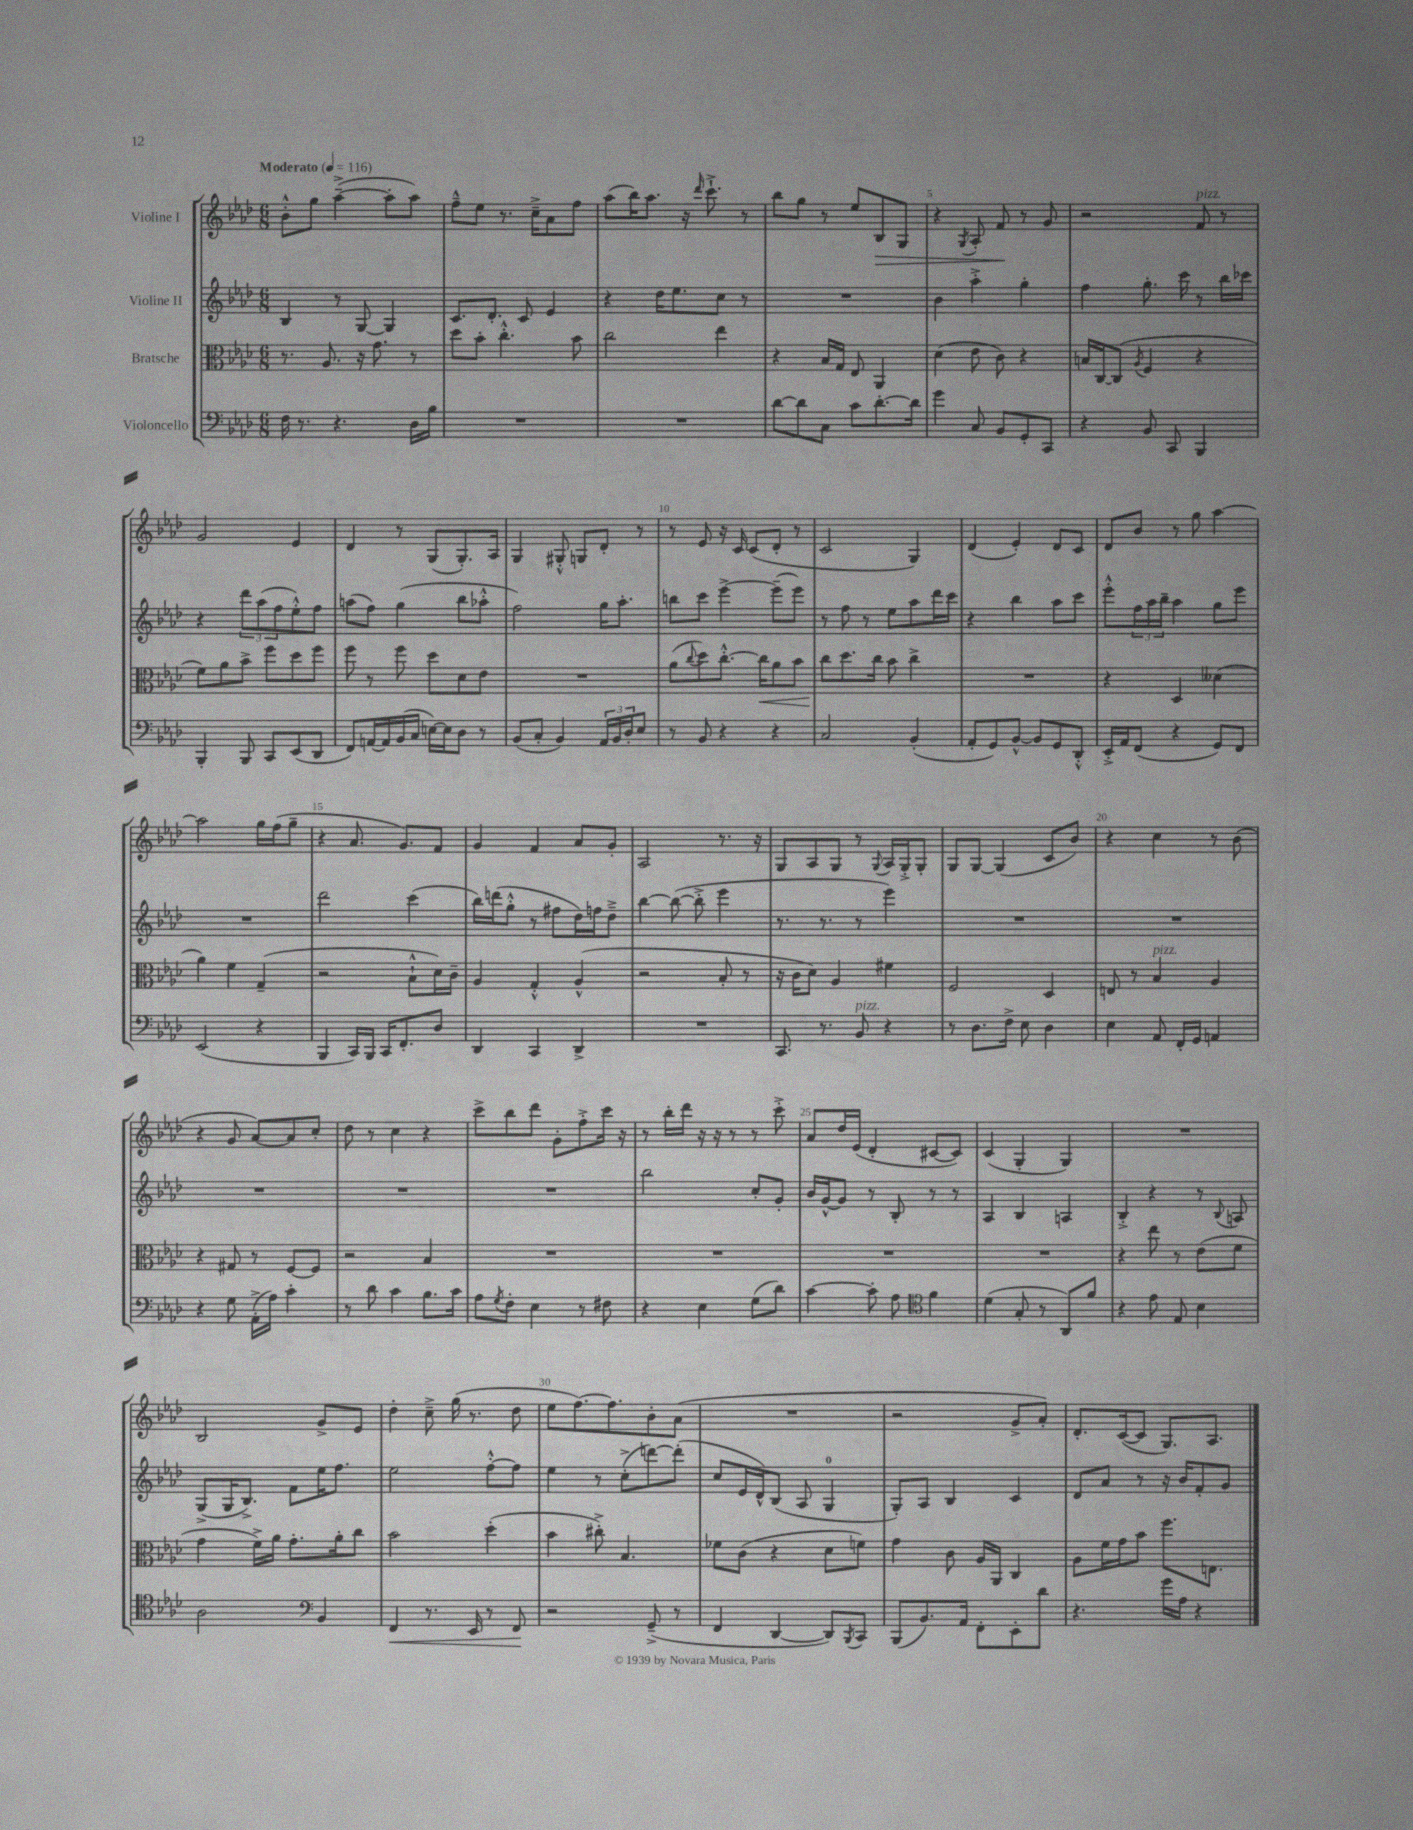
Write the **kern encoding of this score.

**kern	**dynam	**kern	**dynam	**kern	**kern	**dynam
*part4	*part4	*part3	*part3	*part2	*part1	*part1
*staff4	*staff4	*staff3	*staff3	*staff2	*staff1	*staff1
*I"Violoncello	*	*I"Bratsche	*	*I"Violine II	*I"Violine I	*
*clefF4	*	*clefC3	*	*clefG2	*clefG2	*
*k[b-e-a-d-]	*	*k[b-e-a-d-]	*	*k[b-e-a-d-]	*k[b-e-a-d-]	*
*M6/8	*	*M6/8	*	*M6/8	*M6/8	*
*MM116	*	*MM116	*	*MM116	*MM116	*
=1	=1	=1	=1	=1	=1	=1
!	!	!	!	!	!LO:TX:a:B:t=Moderato	!
16F\	.	8.r	.	4B-/	8b-'^^\L	.
8.r	.	.	.	.	.	.
.	.	.	.	.	8gg\J	.
.	.	8.A-/	.	.	.	.
4.r	.	.	.	8r	([4aa-~^\	.
.	.	16r	.	[8G/	.	.
.	.	8.g\	.	.	.	.
.	.	.	.	4G/]	8aa-'\L]	.
16D-\LL	.	8r	.	.	8aa-\J)	.
16B-\JJ	.	.	.	.	.	.
=2	=2	=2	=2	=2	=2	=2
2.r	.	8dd-\L	.	8.c/L	8ff~^^\L	.
.	.	8b-'\J	.	.	8ee-\J	.
.	.	.	.	8.d-'/J	.	.
.	.	4.cc'^^\	.	.	8.r	.
.	.	.	.	8c/	.	.
.	.	.	.	.	16cc~^\KL	.
.	.	.	.	4e-/	8a-\	.
.	.	8b-\	.	.	8ff\J	.
=3	=3	=3	=3	=3	=3	=3
2.r	.	2cc\	.	4r	(8aa-\L	.
.	.	.	.	.	16bb-\K)	.
.	.	.	.	.	8.aa-\J	.
.	.	.	.	16dd-\KL	.	.
.	.	.	.	8.ee-\	.	.
.	.	.	.	.	16r	.
.	.	.	.	.	16qqddd-/	.
.	.	.	.	.	8.ccc`^\	.
.	.	4ee-\	.	8cc\J	.	.
.	.	.	.	8r	8r	.
=4	=4	=4	=4	=4	=4	=4
[8d-\L	.	4r	.	2.r	8bb-\L	.
8d-\]	.	.	.	.	8gg\J	.
8C\J	.	16B-/LL	.	.	8r	.
.	.	16G/JJ	.	.	.	.
8c\L	.	8E-/	.	.	8ee-/L	.
!	!	!	!	!	!	!LO:HP:b
[8.d-'\	.	4AA-/	.	.	8B-/	>
.	.	.	.	.	8G/J	.
16d-\Jk]	.	.	.	.	.	.
=5	=5	=5	=5	=5	=5	=5
4g\	.	(4d-\	.	4b-\	4r	.
.	.	.	.	.	8qG/	.
8C/	.	8e-\	.	4aa-'^\	8A-'/	.
8BB-/L	.	8c\)	.	.	8f/	.
8GG'/	.	4r	.	4gg'\	8r	]
8CC/J	.	.	.	.	8g/	.
=6	=6	=6	=6	=6	=6	=6
4r	.	16Bn/LL	.	4ff\	2r	.
.	.	[16C/J	.	.	.	.
.	.	(8C/J]	.	.	.	.
.	.	8qA-/	.	.	.	.
8BB-/	.	4F/	.	8.gg'\	.	.
8CC/	.	.	.	.	.	.
.	.	.	.	16ccc\	.	.
!	!	!	!	!	!LO:TX:a:i:t=pizz.	!
4BBB-/	.	4r	.	8r	8f/	.
.	.	.	.	16bb-\LL	8r	.
.	.	.	.	16ccc-X\JJ	.	.
!!LO:LB:g=z
=7	=7	=7	=7	=7	=7	=7
4BBB-'/	.	8f\L)	.	4r	2g/	.
.	.	8a-\	.	.	.	.
8BBB-/	.	8b-^\J	.	12ddd-\L	.	.
.	.	.	.	(12aa-\	.	.
8CC/L	.	8ff\L	.	.	.	.
.	.	.	.	12ff\	.	.
(8EE-/	.	8dd-\	.	8ee-'^^\)	4e-/	.
8DD-/J	.	8ff\J	.	8ff\J	.	.
=8	=8	=8	=8	=8	=8	=8
8FF/L)	.	8ff\	.	(8aan\L	4d-/	.
[16AAn/L	.	8r	.	8ff\J)	.	.
16AA/]	.	.	.	.	.	.
(16BB-/	.	8ff\	.	(4gg\	8r	.
16C/JJ	.	.	.	.	.	.
[16En\LL)	.	8dd-\L	.	.	(8G/L	.
16E\J]	.	.	.	.	.	.
8D-\J	.	8d-\	.	8bb-\L	8.G'/)	.
8r	.	8e-\J	.	8aa-X'^^\J	.	.
.	.	.	.	.	16A-/Jk	.
=9	=9	=9	=9	=9	=9	=9
(8BB-/L	.	2.r	.	2ff\)	4G/	.
8C'/J	.	.	.	.	.	.
4BB-/)	.	.	.	.	8G#X'^^/	.
.	.	.	.	.	8Gn/L	.
24AA-/LL	.	.	.	16gg\KL	8d-'/J	.
24BB-/	.	.	.	.	.	.
.	.	.	.	8.aa-'\J	.	.
24D-'/J	.	.	.	.	.	.
8E-/J	.	.	.	.	8r	.
=10	=10	=10	=10	=10	=10	=10
8r	.	(8a-\L	.	8bbn\L	8r	.
.	.	8qqcc/	.	.	.	.
8BB-/	.	8dd-\)	.	8ccc\J	8e-/	.
4r	.	[8.cc'^^\J	.	[4eee-^\	16r	.
.	.	.	.	.	16c/	.
.	.	.	.	.	(8c/L	.
!	!	!	!LO:HP:b	!	!	!
.	.	16cc\KL]	<	.	.	.
4r	.	8a-\	.	(8eee-~\L]	8d-'/J	.
.	.	8b-\J	.	8eee-\J)	8r	.
=11	=11	=11	=11	=11	=11	=11
2C/	.	8cc\L	.	8r	2c/	.
.	.	8.dd-\	[	8ff\	.	.
.	.	.	.	8r	.	.
.	.	16cc\Jk	.	.	.	.
.	.	8b-\	.	8ee-\L	.	.
(4BB-'/	.	4cc^\	.	8aa-\	4G/)	.
.	.	.	.	16ddd-\L	.	.
.	.	.	.	16ccc\JJ	.	.
=12	=12	=12	=12	=12	=12	=12
8AA-'/L	.	2.r	.	4r	(4d-/	.
8GG/)	.	.	.	.	.	.
[8BB-^^/J	.	.	.	4bb-\	4e-'/)	.
8BB-/L]	.	.	.	.	.	.
8GG/	.	.	.	8aa-\L	8d-/L	.
8DD-'^^/J	.	.	.	8ccc\J	8c/J	.
=13	=13	=13	=13	=13	=13	=13
16EE-'^/LL	.	4r	.	8eee-'^^\L	8d-/L	.
16AA-/J	.	.	.	.	.	.
(8FF/J	.	.	.	24ff\L	8b-/J	.
.	.	.	.	24aa-\	.	.
.	.	.	.	24bb-~\JJ	.	.
4r	.	4D-/	.	4aa-\	8r	.
.	.	.	.	.	8gg\	.
8GG/L)	.	(4d--X\	.	8gg\L	[4aa-\	.
8FF/J	.	.	.	8eee-\J	.	.
!!LO:LB:g=z
=14	=14	=14	=14	=14	=14	=14
(2EE-/	.	4a-\)	.	2.r	2aa-\]	.
.	.	4f\	.	.	.	.
4r	.	(4G~/	.	.	16gg\LL	.
.	.	.	.	.	(16ff\J	.
.	.	.	.	.	8gg~\J	.
=15	=15	=15	=15	=15	=15	=15
4BBB-/	.	2r	.	2ddd-\	4r	.
16CC/LL)	.	.	.	.	8.a-/	.
16BBB-/JJ	.	.	.	.	.	.
16CC/KL	.	.	.	.	.	.
8.FF'/	.	.	.	.	8.g/L)	.
.	.	8B-`^^\L	.	(4ccc\	.	.
8D-/J	.	16d-\L)	.	.	8f/J	.
.	.	16c~\JJ	.	.	.	.
=16	=16	=16	=16	=16	=16	=16
4DD-/	.	4A-/	.	16bb-\LL)	4g/	.
.	.	.	.	(16dddn\J	.	.
.	.	.	.	8gg'^^\J	.	.
4CC/	.	4G'^^/	.	8r	4f/	.
.	.	.	.	8ff#X\L	.	.
4DD-^/	.	(4A-^^/	.	16dd-\L)	8a-/L	.
.	.	.	.	16ffn\J	.	.
.	.	.	.	8dd-~^\J	8g'/J	.
=17	=17	=17	=17	=17	=17	=17
2.r	.	2r	.	[4bb-\	2A-/	.
.	.	.	.	(8bb-\_	.	.
.	.	.	.	8bb-'^\]	.	.
.	.	8B-'/	.	4eee-\	8.r	.
.	.	8r	.	.	.	.
.	.	.	.	.	16r	.
=18	=18	=18	=18	=18	=18	=18
8.CC/	.	16r	.	8.r	8G/L	.
.	.	16c\KL	.	.	.	.
.	.	8d-\J)	.	.	8A-/	.
8.r	.	.	.	8.r	.	.
.	.	4A-/	.	.	8G/J	.
!LO:TX:a:i:t=pizz.	!	!	!	!	!	!
8BB-/	.	.	.	8r	8r	.
.	.	.	.	.	8qqG/	.
4r	.	4f#X\	.	4eee-\)	16A-/LL	.
.	.	.	.	.	16G'^/J	.
.	.	.	.	.	8G'/J	.
=19	=19	=19	=19	=19	=19	=19
8r	.	2F/	.	2.r	8G/L	.
8.D-\L	.	.	.	.	[8G/J	.
.	.	.	.	.	(4G/]	.
16F^\Jk	.	.	.	.	.	.
8E-\	.	.	.	.	.	.
4D-\	.	4D-/	.	.	8c/L	.
.	.	.	.	.	8b-/J)	.
=20	=20	=20	=20	=20	=20	=20
4E-\	.	8En/	.	2.r	4r	.
.	.	8r	.	.	.	.
!	!	!LO:TX:a:i:t=pizz.	!	!	!	!
8AA-/	.	4B-/	.	.	4cc\	.
16FF'/LL	.	.	.	.	.	.
16GG/JJ	.	.	.	.	.	.
4AAn/	.	4A-/	.	.	8r	.
.	.	.	.	.	(8b-\	.
!!LO:LB:g=z
=21	=21	=21	=21	=21	=21	=21
4r	.	4r	.	2.r	4r	.
8G\	.	8G#X/	.	.	8g/	.
(16AA-'^\LL	.	8r	.	.	[8a-/L)	.
16A-\JJ)	.	.	.	.	.	.
4c'\	.	[8F/L	.	.	8a-/]	.
.	.	8F/J]	.	.	8cc'/J	.
=22	=22	=22	=22	=22	=22	=22
8r	.	2r	.	2.r	8dd-\	.
8d-\	.	.	.	.	8r	.
4c\	.	.	.	.	4cc\	.
8.B-\L	.	4B-/	.	.	4r	.
16c\Jk	.	.	.	.	.	.
=23	=23	=23	=23	=23	=23	=23
8A-\L	.	2.r	.	2.r	8ccc^\L	.
8qG/	.	.	.	.	.	.
8F'\J	.	.	.	.	8bb-\	.
4E-\	.	.	.	.	8ddd-\J	.
.	.	.	.	.	8g'\L	.
8r	.	.	.	.	8ff'^\	.
8F#X\	.	.	.	.	16ccc\Jk	.
.	.	.	.	.	16r	.
=24	=24	=24	=24	=24	=24	=24
4r	.	2.r	.	2bb-\	8r	.
.	.	.	.	.	16bb-'\LL	.
.	.	.	.	.	16ddd-\JJ	.
4E-\	.	.	.	.	16r	.
.	.	.	.	.	16r	.
.	.	.	.	.	8r	.
(8G\L	.	.	.	8cc'/L	8r	.
8d-\J)	.	.	.	8g'/J	8ccc'^\	.
=25	=25	=25	=25	=25	=25	=25
[4c\	.	2.r	.	16b-/LL	8a-/L	.
.	.	.	.	[16g^^/J	.	.
.	.	.	.	8g/J]	16dd-/L	.
.	.	.	.	.	(16e-/JJ	.
8c'\]	.	.	.	8r	4d-'/	.
8A-\	.	.	.	8B-'/	.	.
*clefC4	*	*	*	*	*	*
4f\	.	.	.	8r	[8c#X/L	.
.	.	.	.	8r	8c#/J])	.
=26	=26	=26	=26	=26	=26	=26
(4d-\	.	2.r	.	4A-/	(4c/	.
8G'/	.	.	.	4B-/	4G'/	.
8r	.	.	.	.	.	.
8AA-/L)	.	.	.	4An/	4G/)	.
8f/J	.	.	.	.	.	.
=27	=27	=27	=27	=27	=27	=27
4r	.	4r	.	4B-'^/	2.r	.
8e-\	.	8ee-\	.	4r	.	.
8E-/	.	8r	.	.	.	.
4B-\	.	(8e-\L	.	8r	.	.
.	.	.	.	8qqB-/	.	.
.	.	8f\J	.	8An/	.	.
!!LO:LB:g=z
=28	=28	=28	=28	=28	=28	=28
2A-\	.	4g\	.	(8G^/L	2B-/	.
.	.	.	.	16G/K	.	.
.	.	.	.	8.B-^/J)	.	.
.	.	16f^\LL)	.	.	.	.
.	.	16a-\JJ	.	.	.	.
.	.	8.g'\L	.	8f\L	.	.
*clefF4	*	*	*	*	*	*
4BB-/	.	.	.	16ee-\K	8g^/L	.
.	.	16a-'\k	.	8.ff\J	.	.
.	.	8cc\J	.	.	8e-/J	.
=29	=29	=29	=29	=29	=29	=29
!	!LO:HP:b	!	!	!	!	!
4FF/	<	2b-\	.	2ee-\	4dd-'\	.
8.r	.	.	.	.	8cc~^\	.
.	.	.	.	.	(16gg\	.
16EE-/	.	.	.	.	8.r	.
8r	.	(4dd-'\	.	[8ff'^^\L	.	.
8FF/	.	.	.	8ff\J]	8dd-\	.
.	[	.	.	.	.	.
=30	=30	=30	=30	=30	=30	=30
2r	.	4b-\	.	4ee-\	8ee-\L	.
.	.	.	.	.	[8.ff\)	.
.	.	8cc#X'^\)	.	8r	.	.
.	.	.	.	.	8.ff\]	.
.	.	4.B-/	.	(8cc'^\L	.	.
(8GG~^/	.	.	.	[8dddn\)	8b-'\	.
8r	.	.	.	(8ddd'\J]	(8a-\J	.
=31	=31	=31	=31	=31	=31	=31
4FF/	.	8f-X\L	.	8cc/L	2.r	.
.	.	(8c\J	.	16e-/L	.	.
.	.	.	.	16d-^^/J)	.	.
[4DD-/	.	4r	.	(8B-/J	.	.
.	.	.	.	8A-/	.	.
8DD-/L])	.	8d-\L	.	4G/	.	.
8qBBB-/	.	.	.	.	.	.
8CC/J	.	8fn\J)	.	.	.	.
=32	=32	=32	=32	=32	=32	=32
(8BBB-/L	.	4g\	.	8G'/L)	2r	.
8.BB-/)	.	.	.	8A-/J	.	.
.	.	8c\	.	4B-/	.	.
16AA-/Jk	.	.	.	.	.	.
8FF'\L	.	16A-/LL	.	.	.	.
.	.	16AA-/JJ	.	.	.	.
8EE-'\	.	4C/	.	4c/	8g^/L	.
8d-\J	.	.	.	.	8a-'/J)	.
=33	=33	=33	=33	=33	=33	=33
4.r	.	8A-\L	.	8d-/L	8.d-'/L	.
.	.	16f\L	.	8a-/J	.	.
.	.	16g\J	.	.	([16c/k	.
.	.	8b-\J	.	8r	8c/J]	.
16g\LL	.	8.ff\L	.	16r	8.G/L)	.
16A-\JJ	.	.	.	16b-/KL	.	.
4r	.	.	.	8f'/	.	.
.	.	8.En\J	.	.	8.A-/J	.
.	.	.	.	8g/J	.	.
==	==	==	==	==	==	==
*-	*-	*-	*-	*-	*-	*-
